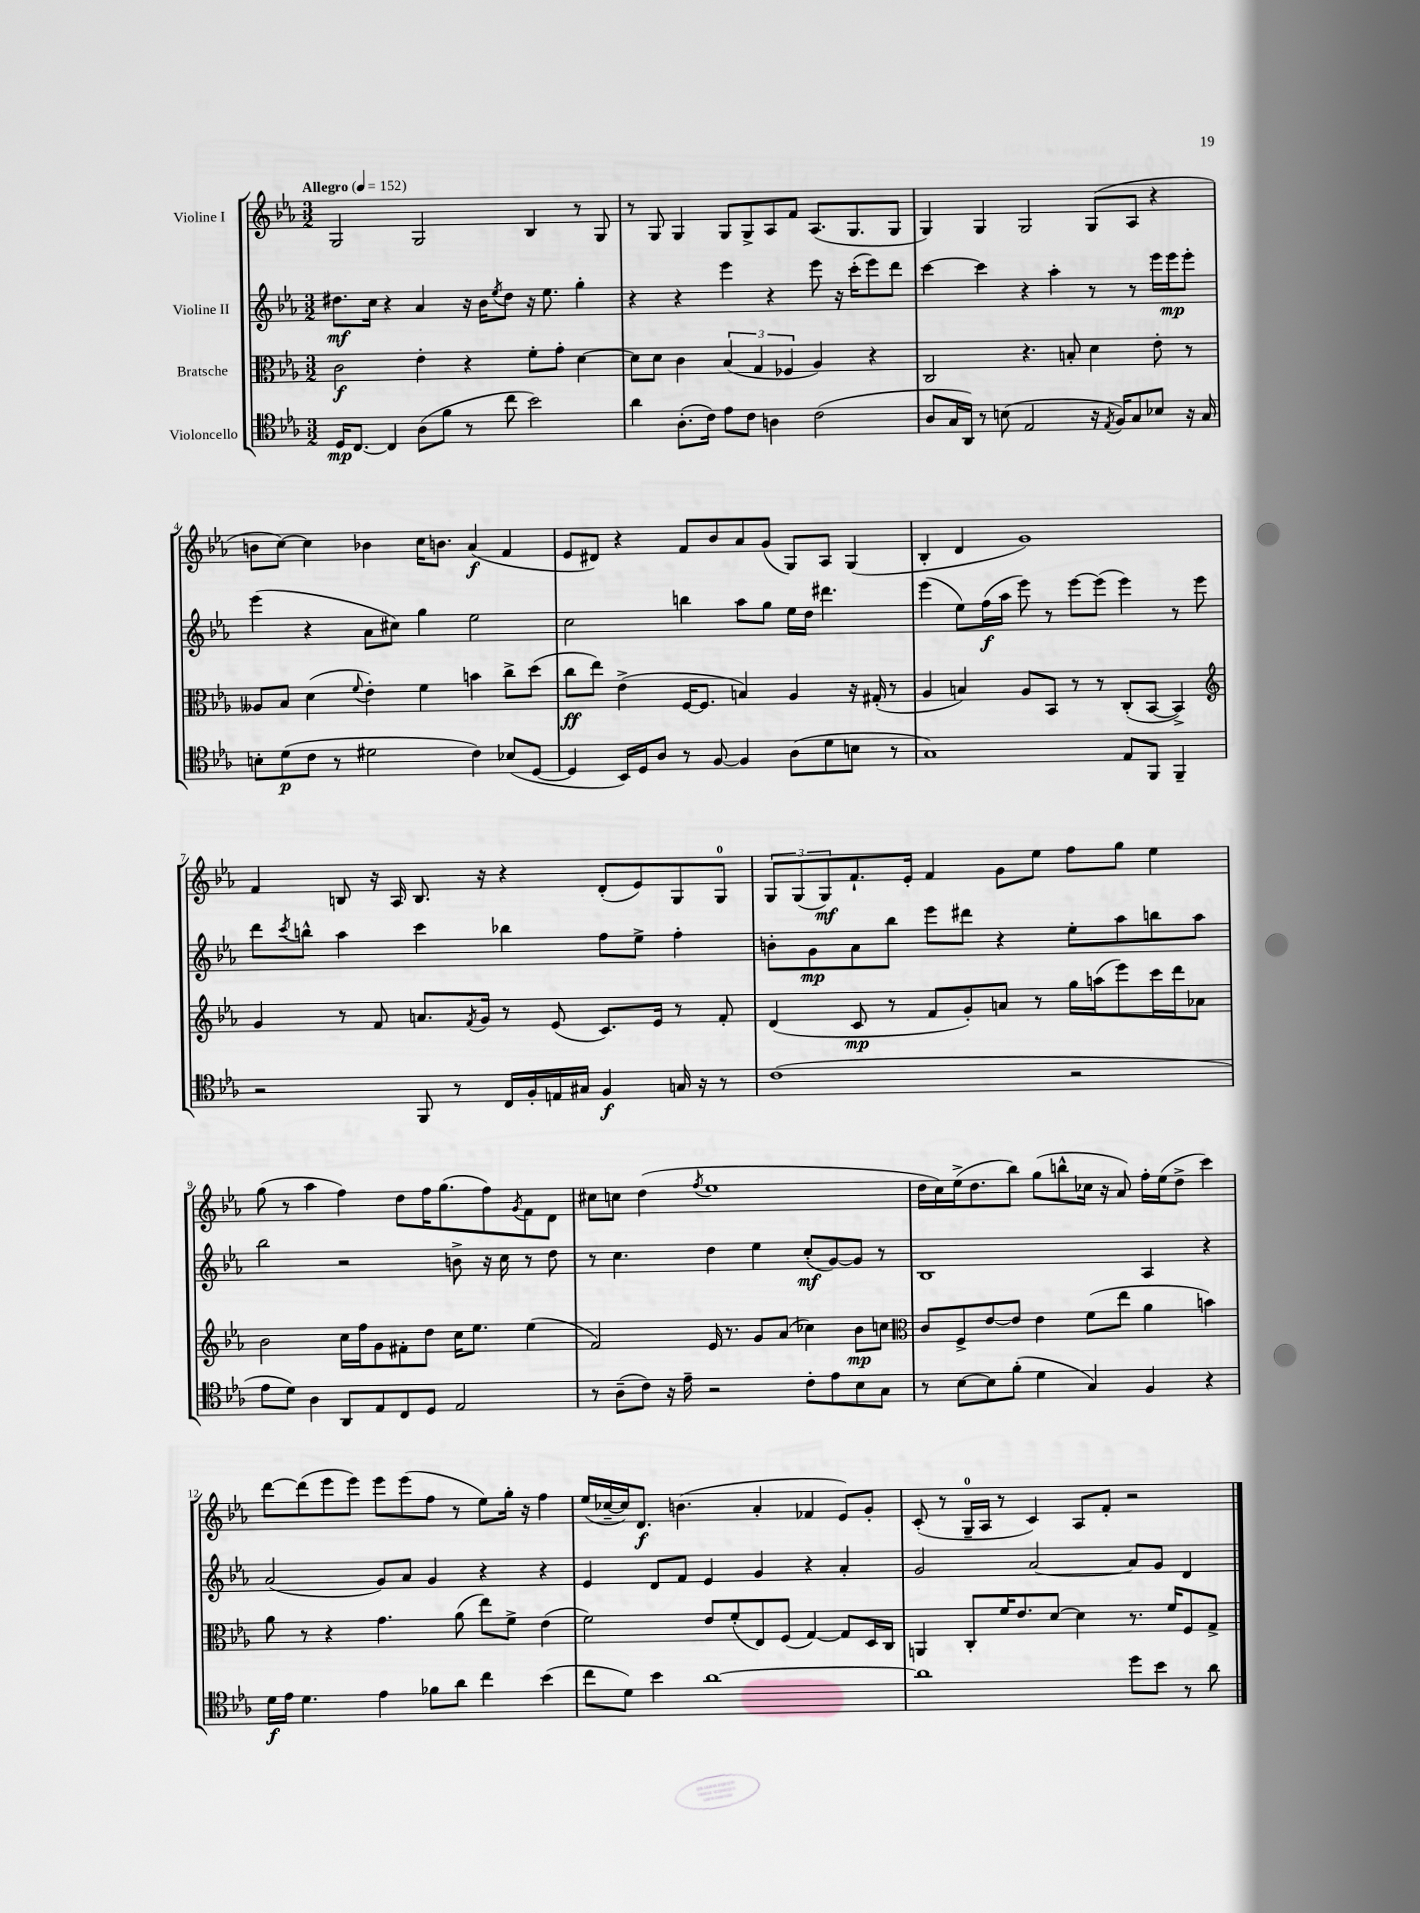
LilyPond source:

<<
\new StaffGroup <<
\new Staff = "s0" \with { instrumentName = "Violine I" } {
    \clef treble \key ees \major \numericTimeSignature \time 3/2 \tempo "Allegro" 4 = 152
    g2 g2 bes4 r8 g8 |
    r8 g8 g4 g8 g8-> aes8 f'8 aes8.( g8. g8 |
    g4) g4 g2 g8( aes8 r4 |
    b'8 c''8~) c''4 bes'4 c''16 b'8. aes'4\f( f'4 |
    ees'8 dis'8) r4 f'8 bes'8 aes'8 g'8( g8) aes8 g4( |
    bes4-. d'4 g'1) |
    f'4 b8 r16 aes16 b8. r16 r4 d'8-.( ees'8) g8 g8-0 |
    \tuplet 3/2 { g8 g8( g8\mf) } f'8.-! ees'16-. f'4 g'8 ees''8 f''8 g''8 ees''4 |
    g''8( r8 aes''4 f''4) d''8 f''16 g''8.( f''8) \acciaccatura { g'8 } f'8 d'8 |
    cis''8 c''8 d''4( \acciaccatura { f''8 } ees''1 |
    d''16 c''16) ees''16->( d''8. bes''8) g''8( b''8-^ ces''16 r16 aes'8) f''16-. ees''16( d''8-> c'''4) |
    d'''8~ d'''8( ees'''8 ees'''8) ees'''8 ees'''8( f''8 r8 ees''8) g''16-. r16 f''4 |
    ees''16( ces''16~-- ces''16) d'8.\f b'4.( aes'4-. fes'4 ees'8) g'8-. |
    c'8-.( r8 g16-0-- aes16 r8 c'4) aes8 f'8-. r2 \bar "|." |
}
\new Staff = "s1" \with { instrumentName = "Violine II" } {
    \clef treble \key ees \major \numericTimeSignature \time 3/2
    dis''8.\mf c''16 r4 aes'4 r16 bes'16 \acciaccatura { ees''8 } dis''8 r16 ees''8. g''4-. |
    r4 r4 ees'''4 r4 ees'''8 r16 c'''16-.( ees'''8) d'''8 |
    c'''4~ c'''4 r4 aes''4-. r8 r8 ees'''16 ees'''16\mp ees'''8-. |
    ees'''4( r4 aes'8 cis''8) g''4 ees''2 |
    c''2 b''4 aes''8 g''8 ees''16 d''16 dis'''4. |
    ees'''4( ees''8) f''16\f( aes''16 ees'''8) r8 ees'''8~ ees'''8( ees'''4) r8 ees'''8 |
    d'''8 \acciaccatura { c'''8 } b''8-^ aes''4 c'''4 bes''4 f''8 ees''8-> f''4-. |
    b'8-. g'8\mp aes'8 bes''8 ees'''8 dis'''8 r4 ees''8-. aes''8 b''8 aes''8 |
    bes''2 r2 b'8-> r16 c''16 r8 d''8 |
    r8 c''4. d''4 ees''4 c''8-.\mf( g'8~) g'8 r8 |
    bes1 aes4 r4 |
    aes'2( g'8) aes'8 g'4 r4 r4 |
    ees'4 d'8 f'8 ees'4 g'4 r4 aes'4-. |
    g'2 aes'2~ aes'8 g'8 d'4 \bar "|." |
}
\new Staff = "s2" \with { instrumentName = "Bratsche" } {
    \clef alto \key ees \major \numericTimeSignature \time 3/2
    c'2\f ees'4-. r4 f'8-. g'8-. d'4~ |
    d'8 d'8 c'4 \tuplet 3/2 { bes4( g4 fes4 } aes4) r4 |
    c2 r4. b8-. d'4 ees'8-. r8 |
    aeses8 bes8 d'4( \appoggiatura { f'8 } ees'4-.) f'4 b'4 c''8-> d''8( |
    c''8\ff ees''8) ees'4->( f16~ f8. b4) aes4 r16 gis16-.( r8 |
    aes4 b4) aes8 bes,8 r8 r8 c8-.( bes,8~ bes,4->) |
    \clef treble g'4 r8 f'8 a'8. \acciaccatura { f'8 } g'16 r8 ees'8( c'8.) ees'16 r8 f'8-. |
    d'4( c'8\mp r8 f'8 g'8-.) a'8 r8 g''16 a''16( ees'''8) c'''16 d'''16 aes'8 |
    bes'2 c''16 f''16 g'8 fis'8-. d''8 c''16 ees''8. ees''4( |
    f'2) ees'16 r8. g'8 aes'8( ces''4) bes'8\mp c''8 |
    \clef alto c'8 f8-> ees'8~ ees'8 ees'4 f'8( ees''8 aes'4 b'4) |
    aes'8 r8 r4 g'4. aes'8( ees''8) f'8-> ees'4( |
    f'2) ees'8 f'8-.( ees8) f8( g4~) g8 d16 c16 |
    a,4 c8-. f'16 ees'8. d'8~ d'4 r8. f'16 f8 g8-> \bar "|." |
}
\new Staff = "s3" \with { instrumentName = "Violoncello" } {
    \clef tenor \key ees \major \numericTimeSignature \time 3/2
    d16\mp c8.~ c4 aes8( f'8 r8 c''8 bes'2) |
    aes'4 aes8.-.( c'16) ees'8 c'8 a4 c'2( |
    aes8 g16 aes,16) r8 b8( ees2 r16 \acciaccatura { ees8 } f16) g8 bes8 r16 g16 |
    b8-. d'8\p( c'8 r8 dis'2 c'4) bes8( d8~ |
    d4 bes,16) d16 aes8 r8 f8~ f4 aes8( d'8 b8 r8 |
    g1) ees8 f,8 f,4-- |
    r2 f,8 r8 c16 f16-. e16 gis16 f4\f g16 r16 r8 |
    c'1( r2 |
    ees'8 d'8) aes4 aes,8 ees8 c8 d8 ees2 |
    r8 aes8--( c'8) r16 ees'16-- r2 c'8-. ees'8 bes8 g8 |
    r8 bes8~ bes8 f'8-.( d'4 g4) f4 r4 |
    d'16\f ees'16 d'4. ees'4 fes'8 aes'8 c''4 bes'4( |
    c''8 d'8) bes'4 aes'1~ |
    aes'1 d''8 bes'8 r8 aes'8 \bar "|." |
}
>>
>>
